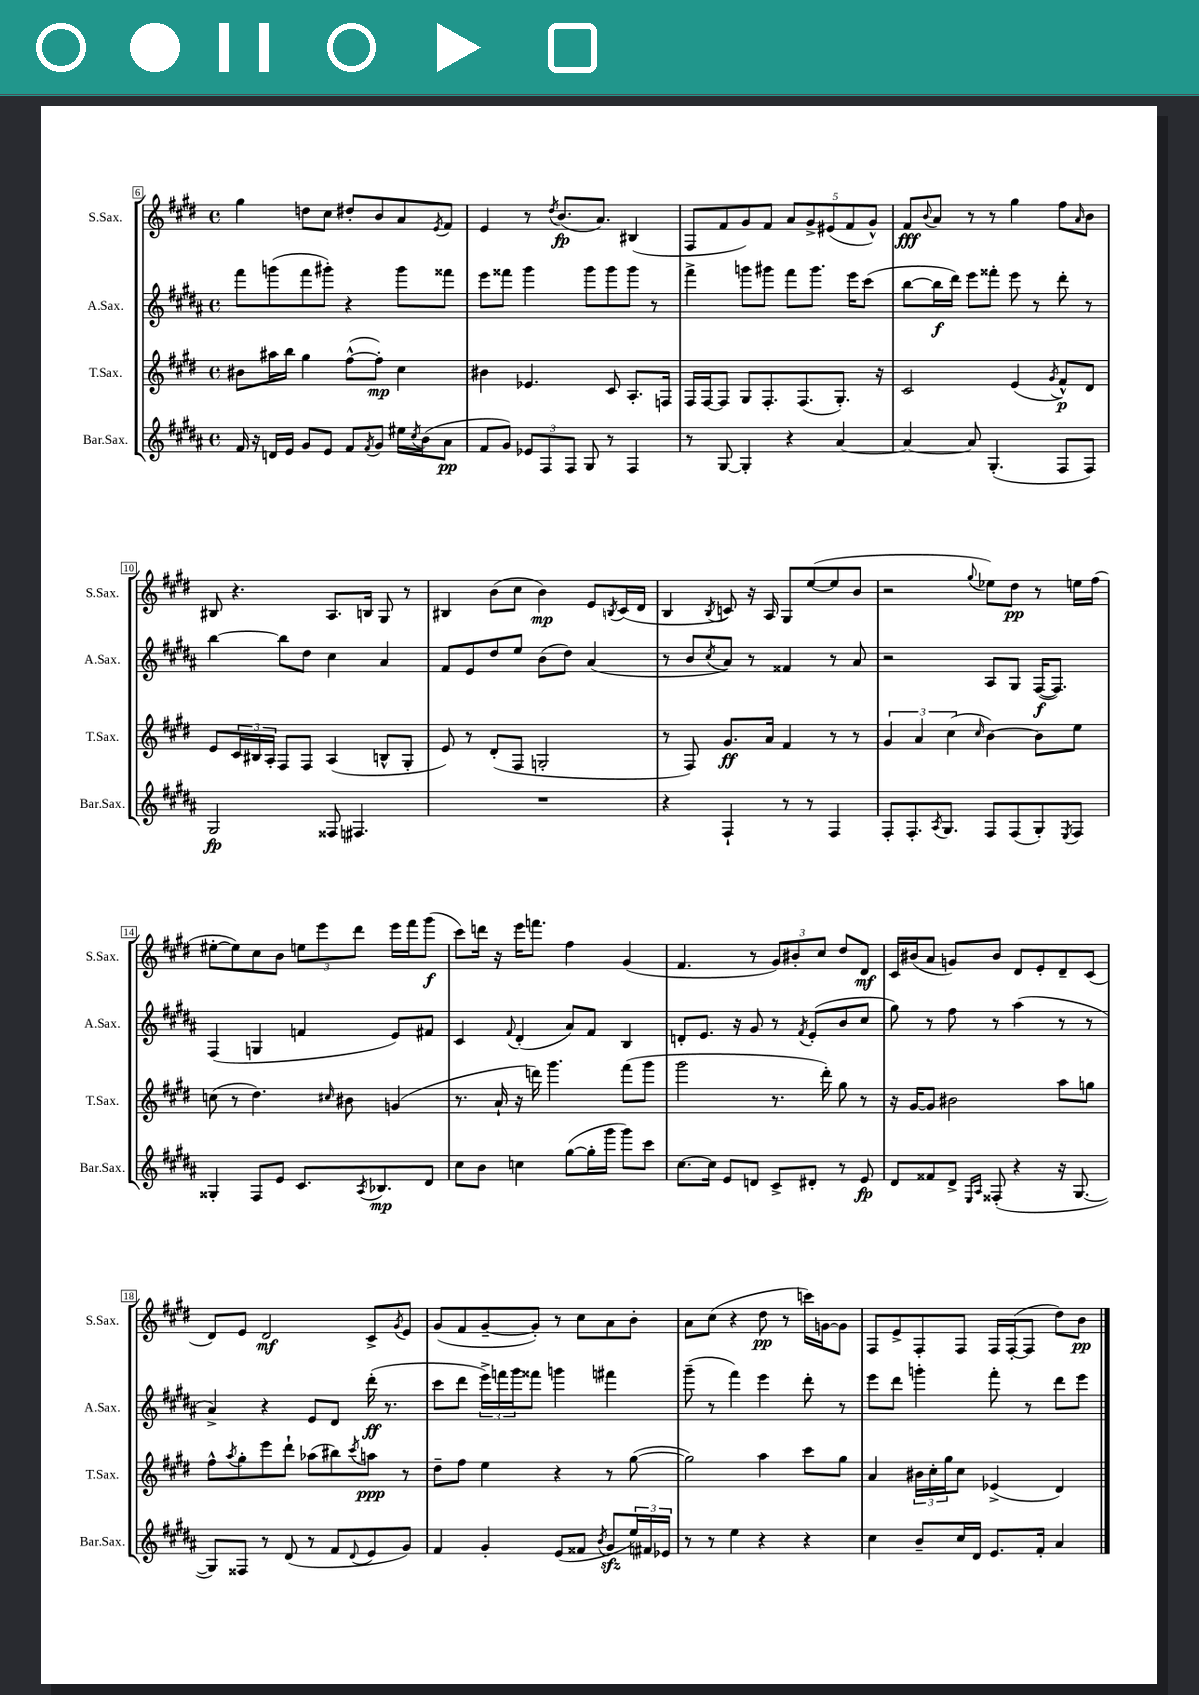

**kern	**dynam	**kern	**dynam	**kern	**dynam	**kern	**dynam
*part4	*part4	*part3	*part3	*part2	*part2	*part1	*part1
*staff4	*staff4	*staff3	*staff3	*staff2	*staff2	*staff1	*staff1
*I"Bar.Sax.	*	*I"T.Sax.	*	*I"A.Sax.	*	*I"S.Sax.	*
*I'Bar.Sax.	*	*I'T.Sax.	*	*I'A.Sax.	*	*I'S.Sax.	*
*clefG2	*	*clefG2	*	*clefG2	*	*clefG2	*
*k[f#c#g#d#a#]	*	*k[f#c#g#d#]	*	*k[f#c#g#d#a#]	*	*k[f#c#g#d#]	*
*M4/4	*	*M4/4	*	*M4/4	*	*M4/4	*
*met(c)	*	*met(c)	*	*met(c)	*	*met(c)	*
=6	=6	=6	=6	=6	=6	=6	=6
16f#/	.	8b#X\L	.	8fff#\L	.	4gg#\	.
16r	.	.	.	.	.	.	.
16dn/LL	.	16aa#X\L	.	(8gggn\	.	.	.
16e/JJ	.	16bb\JJ	.	.	.	.	.
8g#/L	.	4gg#\	.	8fff#\	.	8ddn\L	.
8e/J	.	.	.	8ggg#X'\J)	.	8cc#\J	.
8f#/L	.	([8ff#^^\L	.	4r	.	8dd#X'/L	.
8qf#/	.	.	.	.	.	.	.
8g#/J	.	8ff#'\J])	mp	.	.	8b/	.
16ee#X\LL	.	4cc#\	.	8ggg#\L	.	8a/	.
8qcc#/	.	.	.	.	.	.	.
(16b\J	.	.	.	.	.	.	.
.	.	.	.	.	.	8qe/	.
8a#\J	pp	.	.	8fff##X\J	.	8f#/J	.
=7	=7	=7	=7	=7	=7	=7	=7
8f#/L	.	4b#X\	.	8eee\L	.	4e/	.
8g#/J)	.	.	.	8fff##X\J	.	.	.
12e-X/L	.	4.e-X/	.	4ggg#\	.	8r	.
12F#/	.	.	.	.	.	.	.
.	.	.	.	.	.	8qdd#/	.
.	.	.	.	.	.	(8.b/L	fp
12F#/J	.	.	.	.	.	.	.
8G#/	.	.	.	8ggg#\L	.	.	.
.	.	.	.	.	.	8.a/J)	.
8r	.	8c#/	.	8ggg#\	.	.	.
4F#/	.	8.A'/L	.	8ggg#\J	.	(4B#X/	.
.	.	.	.	8r	.	.	.
.	.	16Fn/Jk	.	.	.	.	.
=8	=8	=8	=8	=8	=8	=8	=8
8r	.	16F#/LL	.	4fff#^\	.	8F#/L	.
.	.	[16F#/J	.	.	.	.	.
[8G#/	.	8F#/J]	.	.	.	8f#/	.
4G#'/]	.	8G#/L	.	8gggn\L	.	8g#/)	.
.	.	8.F#'/	.	8ggg#X\J	.	8f#/J	.
4r	.	.	.	8fff#\L	.	10a/L	.
.	.	(8.F#/	.	.	.	.	.
.	.	.	.	.	.	10g#^/	.
.	.	.	.	8.ggg#\J	.	.	.
.	.	.	.	.	.	(10e#X/	.
[4a#/	.	8.G#'/J)	.	.	.	.	.
.	.	.	.	.	.	10f#/	.
.	.	.	.	16eee\KL	.	.	.
.	.	.	.	(8ccc#\J	.	.	.
.	.	.	.	.	.	10g#^^/J)	.
.	.	16r	.	.	.	.	.
=9	=9	=9	=9	=9	=9	=9	=9
4a#/_	.	2c#/	.	[8bb\L	.	8f#/L	fff
.	.	.	.	.	.	8qqb/	.
.	.	.	.	16bb\L]	f	8a/J	.
.	.	.	.	16ddd#\JJ)	.	.	.
8a#/]	.	.	.	8eee\L	.	8r	.
(4.G#'/	.	.	.	8fff##X'\J	.	8r	.
.	.	(4e/	.	8eee\	.	4gg#\	.
.	.	.	.	8r	.	.	.
.	.	8qg#/	.	.	.	.	.
8F#/L	.	8f#^^/L)	p	8ddd#'\	.	8ff#\L	.
.	.	.	.	.	.	16qqa/	.
8F#/J)	.	8d#/J	.	8r	.	8b\J	.
!!LO:LB:g=z
=10	=10	=10	=10	=10	=10	=10	=10
2G#/	fp	8e/L	.	[4bb\	.	8B#X/	.
.	.	24c#/L	.	.	.	4.r	.
.	.	24B#X/	.	.	.	.	.
.	.	24A'/JJ	.	.	.	.	.
.	.	8F#/L	.	8bb\L]	.	.	.
.	.	8F#/J	.	8dd#\J	.	.	.
8F##X/	.	(4A/	.	4cc#\	.	8.A/L	.
4.F#X/	.	.	.	.	.	.	.
.	.	.	.	.	.	16Bn/Jk	.
.	.	8Bn^^/L	.	4a#/	.	8G#/	.
.	.	8G#'/J	.	.	.	8r	.
=11	=11	=11	=11	=11	=11	=11	=11
1r	.	8e/)	.	8f#/L	.	4B#X/	.
.	.	8r	.	8e/	.	.	.
.	.	(8d#'/L	.	8dd#/	.	(8b\L	.
.	.	8F#/J	.	8ee/J	.	8cc#\J	.
.	.	2Gn'/	.	(8b\L	.	4b\)	mp
.	.	.	.	8dd#\J)	.	.	.
.	.	.	.	(4a#/	.	8e/L	.
.	.	.	.	.	.	8qBn/	.
.	.	.	.	.	.	(16c#/L	.
.	.	.	.	.	.	16d#/JJ	.
=12	=12	=12	=12	=12	=12	=12	=12
4r	.	8r	.	8r	.	4B/	.
.	.	8F#/)	.	8b/L	.	.	.
.	.	.	.	8qcc#/	.	8qB/	.
4F#`/	.	8.g#/L	ff	8a#/J)	.	8cn/)	.
.	.	.	.	8r	.	16r	.
.	.	16a/Jk	.	.	.	16A/	.
8r	.	4f#/	.	4f##X/	.	8G#/L	.
8r	.	.	.	.	.	([8ee/	.
4F#/	.	8r	.	8r	.	8ee/]	.
.	.	8r	.	8a#/	.	8b/J	.
=13	=13	=13	=13	=13	=13	=13	=13
8F#'/L	.	6g#/	.	2r	.	2r	.
8.F#'/	.	.	.	.	.	.	.
.	.	6a/	.	.	.	.	.
8qA#/	.	.	.	.	.	.	.
8.G#/J	.	.	.	.	.	.	.
.	.	(6cc#\	.	.	.	.	.
.	.	16qqcc#/	.	.	.	8qqgg#/	.
8F#/L	.	[4b\)	.	8A#/L	.	8ee-X\L)	.
(8F#/	.	.	.	8G#/J	.	8dd#\J	pp
8G#'/)	.	8b\L]	.	([16F#/KL	f	8r	.
.	.	.	.	8.F#/J])	.	.	.
8qE/	.	.	.	.	.	.	.
8F#/J	.	8ee\J	.	.	.	16een\LL	.
.	.	.	.	.	.	(16ff#\JJ	.
!!LO:LB:g=z
=14	=14	=14	=14	=14	=14	=14	=14
4G##X'/	.	(8ccn\	.	(4F#/	.	[8ee#X'\L	.
.	.	8r	.	.	.	8ee#\])	.
8F#/L	.	4.dd#\)	.	4Gn/	.	8cc#\	.
8e/J	.	.	.	.	.	8b\J	.
8.c#/L	.	.	.	4fn/	.	12een\L	.
.	.	.	.	.	.	12eee\	.
.	.	16qqcc#X/	.	.	.	.	.
.	.	8b#X\	.	.	.	.	.
.	.	.	.	.	.	12ddd#\J	.
8qA#/	.	.	.	.	.	.	.
8.B-X/	mp	.	.	.	.	.	.
.	.	(4gn/	.	8e/L)	.	16eee\LL	.
.	.	.	.	.	.	16fff#\J	.
8d#/J	.	.	.	8f#X/J	.	(8ggg#\J	f
=15	=15	=15	=15	=15	=15	=15	=15
8cc#\L	.	8.r	.	4c#/	.	8ccc#\L)	.
8b\J	.	.	.	.	.	16dddn\Jk	.
.	.	16a`/	.	.	.	16r	.
.	.	.	.	8qqf#/	.	.	.
4ccn\	.	16r	.	(4d#'/	.	16eee\KL	.
.	.	16dddn\)	.	.	.	8.fffn\J	.
.	.	4.ggg#\	.	.	.	.	.
([8gg#\L	.	.	.	8a#/L)	.	4ff#\	.
16gg#'\L]	.	.	.	8f#/J	.	.	.
16ggg#\JJ	.	.	.	.	.	.	.
8ggg#\L)	.	(8fff#\L	.	4B/	.	(4g#/	.
8ccc#\J	.	8ggg#\J	.	.	.	.	.
=16	=16	=16	=16	=16	=16	=16	=16
[8.cc#\L	.	2ggg#\	.	8dn'/L	.	4.f#/	.
.	.	.	.	8.e/J	.	.	.
16cc#\Jk]	.	.	.	.	.	.	.
8e/L	.	.	.	.	.	.	.
.	.	.	.	16r	.	.	.
8dn/J	.	.	.	8g#/	.	8r	.
8c#^/L	.	8.r	.	8r	.	12g#/L)	.
.	.	.	.	.	.	12b#X'/	.
.	.	.	.	8qf#/	.	.	.
8d#X'/J	.	.	.	(8e'/L	.	.	.
.	.	.	.	.	.	12cc#/J	.
.	.	16ddd#'\)	.	.	.	.	.
8r	.	8gg#\	.	8b/	.	8dd#/L	.
8e/	fp	8r	.	8cc#/J	.	8d#/J	mf
=17	=17	=17	=17	=17	=17	=17	=17
8d#/L	.	16r	.	8gg#\)	.	16c#/LL	.
.	.	[16g#/KL	.	.	.	(16b#X/J	.
8f##X/	.	8g#/J]	.	8r	.	8a/J	.
8d#^/J	.	2b#X\	.	8ff#\	.	8gn/L)	.
16qqE/LL	.	.	.	.	.	.	.
16qqA#/JJ	.	.	.	.	.	.	.
(8F##X'/	.	.	.	8r	.	8b#/J	.
4r	.	.	.	(4aa#\	.	8d#/L	.
.	.	.	.	.	.	8e'/	.
16r	.	8aa\L	.	8r	.	8d#~/	.
[8.G#/	.	.	.	.	.	.	.
.	.	8ggn\J	.	8r	.	(8c#/J	.
!!LO:LB:g=z
=18	=18	=18	=18	=18	=18	=18	=18
8G#/L])	.	8ff#^^\L	.	4a#^/)	.	8d#/L)	.
.	.	8qaa/	.	.	.	.	.
8F##X/J	.	8gg#'\	.	.	.	8e/J	.
8r	.	8eee\	.	4r	.	2d#/	mf
(8d#/	.	8ddd#`\J	.	.	.	.	.
8r	.	(8aa-X\L	.	8e/L	.	.	.
8f#/L	.	8bb#X\)	.	8d#/J	.	.	.
8qqd#/	.	8qccc#/	.	.	.	.	.
8e/	.	8aan\J	ppp	(16ddd#'\	ff	8c#^/L	.
.	.	.	.	8.r	.	.	.
.	.	.	.	.	.	8qg#/	.
8g#/J)	.	8r	.	.	.	8e/J	.
=19	=19	=19	=19	=19	=19	=19	=19
4f#/	.	8dd#~\L	.	8ccc#\L	.	(8g#/L	.
.	.	8ff#\J	.	8ddd#\J	.	8f#/	.
4g#'/	.	4ee\	.	24eee^\LL)	.	[8g#~/	.
.	.	.	.	24fffn\	.	.	.
.	.	.	.	24ggg#\J	.	.	.
.	.	.	.	8fff##X\J	.	8g#'/J])	.
(8e/L	.	4r	.	4gggn\	.	8r	.
8f##X/J	.	.	.	.	.	8cc#\L	.
8qb/	.	.	.	.	.	.	.
8g#zz/L	.	8r	.	4fff#X\	.	8a\	.
24ee/L)	.	([8gg#\	.	.	.	8b'\J	.
24f#X/	.	.	.	.	.	.	.
24e-X/JJ	.	.	.	.	.	.	.
=20	=20	=20	=20	=20	=20	=20	=20
8r	.	2gg#\])	.	(8ggg#~\	.	8a\L	.
8r	.	.	.	8r	.	(8cc#\J	.
4ee\	.	.	.	4fff#\)	.	4r	.
4r	.	4aa\	.	4eee\	.	8dd#\	pp
.	.	.	.	.	.	8r	.
4r	.	8ccc#\L	.	8ddd#'\	.	16cccn\LL)	.
.	.	.	.	.	.	[16gn\J	.
.	.	8gg#\J	.	8r	.	8g\J]	.
=21	=21	=21	=21	=21	=21	=21	=21
4cc#\	.	4a/	.	8eee\L	.	8F#/L	.
.	.	.	.	8ddd#\J	.	8e^/	.
8b~/L	.	24b#X\LL	.	4gggn'\	.	8F#'/	.
.	.	24cc#'\	.	.	.	.	.
.	.	24gg#\J	.	.	.	.	.
16cc#/L	.	8cc#\J	.	.	.	8F#/J	.
16d#/JJ	.	.	.	.	.	.	.
8.e/L	.	(4e-X^/	.	8fff#'\	.	16F#/LL	.
.	.	.	.	.	.	([16F#'/J	.
.	.	.	.	8r	.	8F#/J]	.
16f#'/Jk	.	.	.	.	.	.	.
4a#/	.	4d#/)	.	8ddd#\L	.	8dd#\L)	.
.	.	.	.	8eee\J	.	8b\J	pp
==	==	==	==	==	==	==	==
*-	*-	*-	*-	*-	*-	*-	*-
